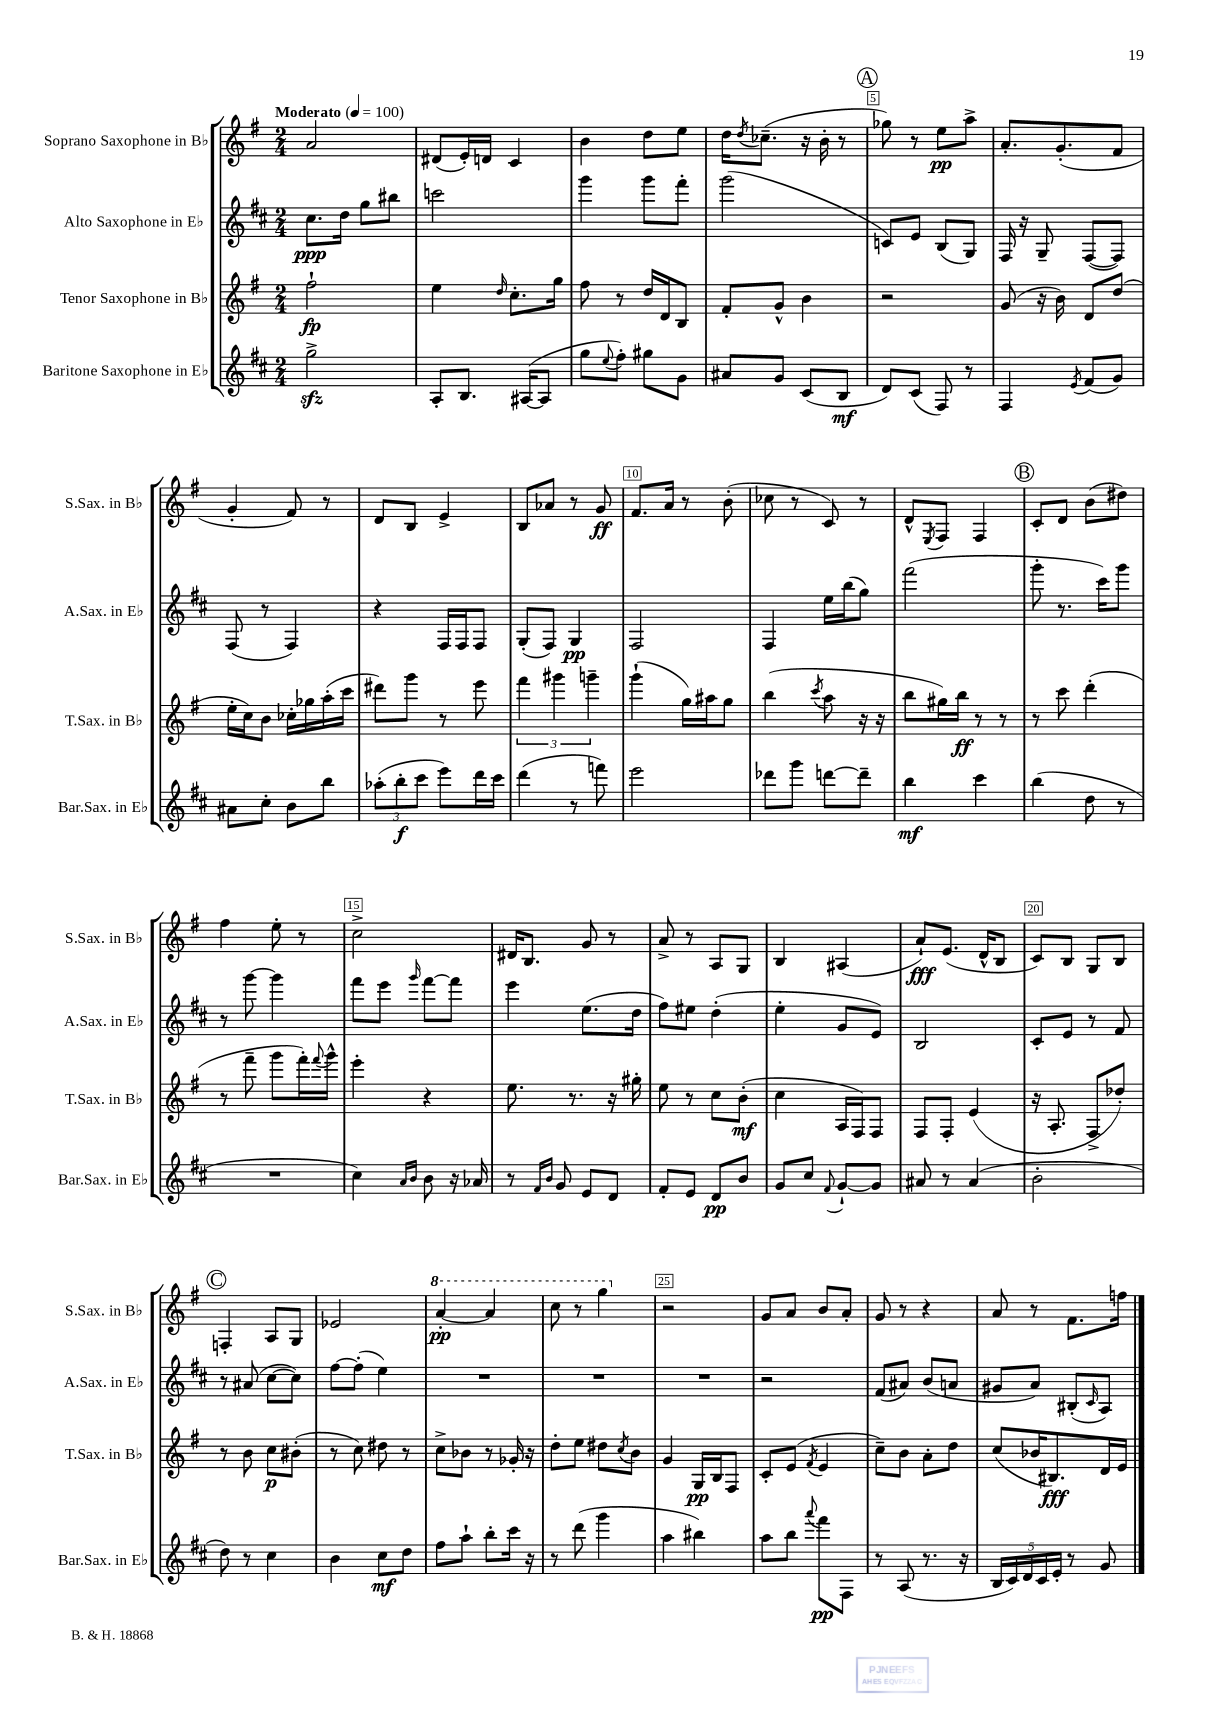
<<
\new StaffGroup <<
\new Staff = "s0" \with { instrumentName = "Soprano Saxophone in Bb" shortInstrumentName = "S.Sax. in Bb" } {
    \clef treble \key g \major \numericTimeSignature \time 2/4 \tempo "Moderato" 4 = 100
    a'2 |
    dis'8( e'16-.) d'16 c'4 |
    b'4 d''8 e''8 |
    d''16 \acciaccatura { d''8 } ces''8.--( r16 b'16-. r8 |
    \mark \markup { \circle "A" } ges''8) r8 e''8\pp a''8-> |
    a'8.-. g'8.-.( fis'8 |
    g'4-. fis'8) r8 |
    d'8 b8 e'4-> |
    b8 aes'8 r8 g'8\ff |
    fis'8. a'16 r8 b'8-.( |
    ces''8 r8 c'8) r8 |
    d'8-^ \acciaccatura { e8 } fis8 fis4 |
    \mark \markup { \circle "B" } c'8-. d'8 b'8( dis''8) |
    fis''4 e''8-. r8 |
    c''2-> |
    dis'16 b8. g'8 r8 |
    a'8-> r8 a8 g8 |
    b4 ais4( |
    a'8-!\fff) e'8.( d'16-^ b8 |
    c'8) b8 g8 b8 |
    \mark \markup { \circle "C" } f4-. a8 g8 |
    ees'2 |
    \ottava #1 a''4~-.\pp a''4 |
    c'''8 r8 g'''4 \ottava #0 |
    r2 |
    g'8 a'8 b'8 a'8-. |
    g'8 r8 r4 |
    a'8 r8 fis'8. f''16 \bar "|." |
}
\new Staff = "s1" \with { instrumentName = "Alto Saxophone in Eb" shortInstrumentName = "A.Sax. in Eb" } {
    \clef treble \key d \major \numericTimeSignature \time 2/4
    cis''8.\ppp d''16 g''8 bis''8 |
    c'''2 |
    g'''4 g'''8 fis'''8-. |
    g'''2( |
    \mark \markup { \circle "A" } c'8) e'8 b8( g8) |
    fis16 r16 g8-- fis8~( fis8) |
    fis8( r8 fis4) |
    r4 fis16 fis16 fis8 |
    g8-.( fis8) g4\pp |
    fis2 |
    fis4 e''16 b''16( g''8) |
    fis'''2( |
    \mark \markup { \circle "B" } g'''8-. r8. cis'''16) g'''8 |
    r8 g'''8~ g'''4 |
    fis'''8 e'''8 \grace { g'''16 } fis'''8~ fis'''8 |
    e'''4 e''8.( d''16 |
    fis''8) eis''8 d''4-.( |
    e''4-. g'8 e'8) |
    b2 |
    cis'8-. e'8 r8 fis'8 |
    \mark \markup { \circle "C" } r8 ais'8( cis''8~ cis''8) |
    fis''8~ fis''8-.( e''4) |
    R2 |
    R2 |
    R2 |
    r2 |
    fis'8( ais'8) b'8( a'8 |
    gis'8 a'8) bis8-.( \grace { cis'16 } a8) \bar "|." |
}
\new Staff = "s2" \with { instrumentName = "Tenor Saxophone in Bb" shortInstrumentName = "T.Sax. in Bb" } {
    \clef treble \key g \major \numericTimeSignature \time 2/4
    fis''2-!\fp |
    e''4 \grace { d''16 } c''8.-. g''16 |
    fis''8 r8 d''16 d'16 b8 |
    fis'8-. g'8-^ b'4 |
    \mark \markup { \circle "A" } r2 |
    g'8( r16 b'16) d'8 d''8( |
    e''16-. c''16) b'8 ces''16-. ges''16 a''16-.( c'''16 |
    dis'''8) g'''8 r8 e'''8 |
    \tuplet 3/2 { fis'''4 gis'''4 g'''4-- } |
    g'''4-!( g''16) ais''16 g''8 |
    b''4( \acciaccatura { c'''8 } a''8 r16 r16 |
    b''8 gis''16) b''16\ff r8 r8 |
    \mark \markup { \circle "B" } r8 c'''8 d'''4-.( |
    r8 fis'''8-- g'''8 fis'''16-.) \appoggiatura { fis'''8 } g'''16-^ |
    e'''4-. r4 |
    e''8. r8. r16 gis''16-. |
    e''8 r8 c''8 b'8-.\mf( |
    c''4 a16 fis16) fis8 |
    fis8 fis8-. e'4( |
    r16 a8.-. fis8-> des''8-.) |
    \mark \markup { \circle "C" } r8 b'8 c''8\p bis'8-.( |
    r8 c''8) dis''8 r8 |
    c''8-> bes'8 r8 ges'16-. r16 |
    d''8-. e''8 dis''8 \acciaccatura { c''8 } b'8 |
    g'4 g16\pp b16 fis8 |
    c'8-. e'8( \acciaccatura { fis'8 } e'4 |
    c''8--) b'8 a'8-. d''8 |
    c''8( bes'16 bis8.\fff) d'16 e'16 \bar "|." |
}
\new Staff = "s3" \with { instrumentName = "Baritone Saxophone in Eb" shortInstrumentName = "Bar.Sax. in Eb" } {
    \clef treble \key d \major \numericTimeSignature \time 2/4
    g''2->\sfz |
    a8-. b8. ais16~( ais8 |
    g''8 \appoggiatura { e''8 } fis''8-.) gis''8 g'8 |
    ais'8 g'8 cis'8( b8\mf |
    \mark \markup { \circle "A" } d'8) cis'8( fis8) r8 |
    fis4 \acciaccatura { e'8 } fis'8( g'8) |
    ais'8 cis''8-. b'8 b''8 |
    \tuplet 3/2 { aes''8-.( b''8-.\f cis'''8 } e'''8) d'''16 cis'''16 |
    d'''4( r8 f'''8) |
    e'''2 |
    des'''8 g'''8 d'''8~ d'''8-- |
    b''4\mf cis'''4 |
    \mark \markup { \circle "B" } b''4( d''8 r8 |
    R2 |
    cis''4) \grace { a'16 b'16 } b'8 r16 aes'16 |
    r8 \grace { fis'16 b'16 } g'8 e'8 d'8 |
    fis'8-. e'8 d'8\pp b'8 |
    g'8 cis''8 \appoggiatura { fis'8 } g'8~-! g'8 |
    ais'8 r8 ais'4( |
    b'2-. |
    \mark \markup { \circle "C" } d''8) r8 cis''4 |
    b'4 cis''8\mf d''8 |
    fis''8 a''8-! b''8-. cis'''16 r16 |
    r8 d'''8( g'''4 |
    a''4 bis''4) |
    a''8 b''8 \appoggiatura { a'''8 } fis'''8\pp fis8 |
    r8 a8( r8. r16 |
    \tuplet 5/4 { b16 cis'16) d'16 cis'16 e'16-. } r8 g'8 \bar "|." |
}
>>
>>
\layout { \context { \Score \override BarNumber.break-visibility = ##(#f #t #t) barNumberVisibility = #(every-nth-bar-number-visible 5) \override BarNumber.stencil = #(make-stencil-boxer 0.1 0.3 ly:text-interface::print) } }
